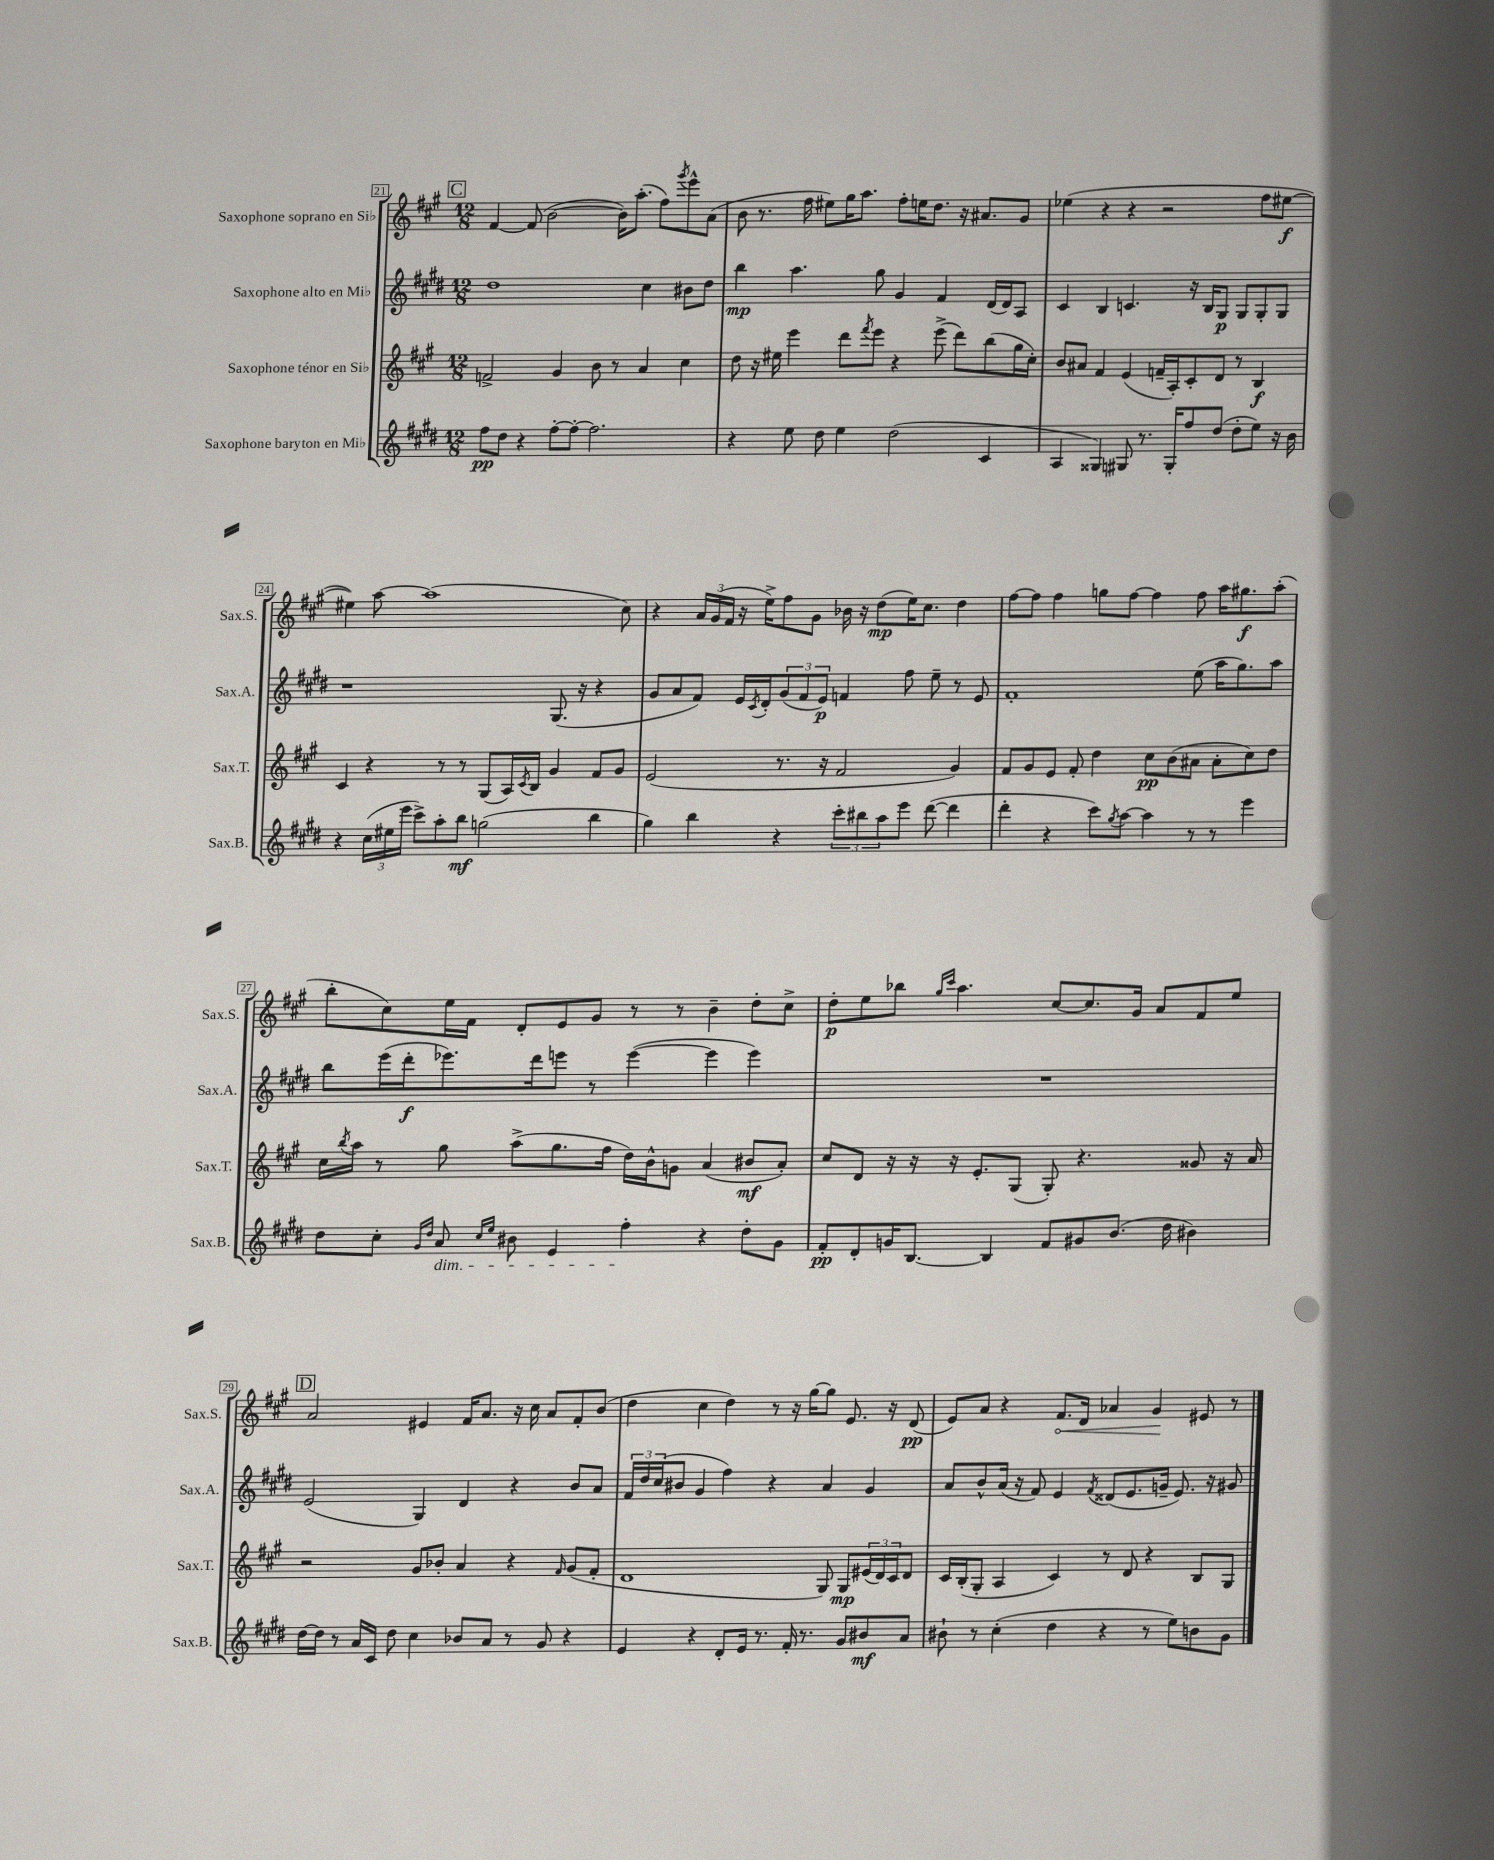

**kern	**dynam	**kern	**dynam	**kern	**dynam	**kern	**dynam
*part4	*part4	*part3	*part3	*part2	*part2	*part1	*part1
*staff4	*staff4	*staff3	*staff3	*staff2	*staff2	*staff1	*staff1
*I"Saxophone baryton en Mi♭	*	*I"Saxophone ténor en Si♭	*	*I"Saxophone alto en Mi♭	*	*I"Saxophone soprano en Si♭	*
*I'Sax.B.	*	*I'Sax.T.	*	*I'Sax.A.	*	*I'Sax.S.	*
*clefG2	*	*clefG2	*	*clefG2	*	*clefG2	*
*k[f#c#g#d#]	*	*k[f#c#g#]	*	*k[f#c#g#d#]	*	*k[f#c#g#]	*
*M12/8	*	*M12/8	*	*M12/8	*	*M12/8	*
!!LO:REH:place=s1:t=C
=21	=21	=21	=21	=21	=21	=21	=21
8ff#\L	pp	2fn^/	.	1dd#	.	[4f#/	.
8dd#\J	.	.	.	.	.	.	.
4r	.	.	.	.	.	(8f#/]	.
.	.	.	.	.	.	[2b\	.
[8ff#'\L	.	4g#/	.	.	.	.	.
8ff#'\J_	.	.	.	.	.	.	.
2.ff#\]	.	8b\	.	.	.	.	.
.	.	8r	.	.	.	16b\KL])	.
.	.	.	.	.	.	(8.aa'\J	.
.	.	4a/	.	4cc#\	.	.	.
.	.	.	.	.	.	8ff#\L)	.
.	.	.	.	.	.	8qggg#/	.
.	.	4cc#\	.	8b#X\L	.	8eee^^\	.
.	.	.	.	8dd#\J	.	(8a\J	.
=22	=22	=22	=22	=22	=22	=22	=22
4r	.	8dd\	.	4bb\	mp	8b\	.
.	.	16r	.	.	.	8.r	.
.	.	16ee#X\	.	.	.	.	.
8ee\	.	4eee\	.	4.aa\	.	.	.
.	.	.	.	.	.	16ff#\	.
8dd#\	.	.	.	.	.	8ee#X\L)	.
4ee\	.	8ddd\L	.	.	.	16gg#\K	.
.	.	.	.	.	.	8.aa\J	.
.	.	8qfff#/	.	.	.	.	.
.	.	8eee\J	.	8gg#\	.	.	.
(2dd#\	.	4r	.	4g#/	.	8ff#'\L	.
.	.	.	.	.	.	16een\K	.
.	.	.	.	.	.	8.dd\J	.
.	.	(8eee^\	.	4f#/	.	.	.
.	.	8ddd\L)	.	.	.	16r	.
.	.	.	.	.	.	8.a#X/L	.
4c#/	.	(8bb\	.	(16d#/LL	.	.	.
.	.	.	.	16d#/J)	.	.	.
.	.	16gg#\L	.	8A/J	.	8g#/J	.
.	.	16cc#'\JJ)	.	.	.	.	.
=23	=23	=23	=23	=23	=23	=23	=23
4A/	.	8b/L	.	4c#/	.	(4ee-X\	.
.	.	8a#X/J	.	.	.	.	.
4G##X/)	.	4f#/	.	4B/	.	4r	.
8G#X/	.	(4e/	.	4.cn/	.	4r	.
8.r	.	.	.	.	.	.	.
.	.	16fn~/LL	.	.	.	2r	.
16G#'/KL	.	16A'/J)	.	.	.	.	.
8ff#/	.	8c#'/	.	16r	.	.	.
.	.	.	.	16B/KL	.	.	.
(8dd#/J	.	8d/J	.	8G#/J	p	.	.
8dd#'\L	.	8r	.	8G#/L	.	.	.
8ee\J)	.	4B/	f	8G#'/	.	8ff#\L	.
16r	.	.	.	8G#/J	.	[8ee#X\J	f
16b\	.	.	.	.	.	.	.
!!LO:LB:g=z
=24	=24	=24	=24	=24	=24	=24	=24
4r	.	4c#/	.	1r	.	4ee#X\])	.
(24cc#\LL	.	4r	.	.	.	[8aa\	.
24ee#X\	.	.	.	.	.	.	.
24eee\JJ	.	.	.	.	.	.	.
8ccc#^\L)	.	.	.	.	.	(1aa]	.
8aa'\	.	8r	.	.	.	.	.
8bb\J	mf	8r	.	.	.	.	.
(2ggn\	.	(8G#/L	.	.	.	.	.
.	.	16A/L)	.	.	.	.	.
.	.	8qc#/	.	.	.	.	.
.	.	16B/JJ	.	.	.	.	.
.	.	4g#/	.	(8.G#/	.	.	.
.	.	.	.	16r	.	.	.
4bb\	.	8f#/L	.	4r	.	.	.
.	.	8g#/J	.	.	.	8cc#\)	.
=25	=25	=25	=25	=25	=25	=25	=25
4gg#\)	.	(2e/	.	8g#/L	.	4r	.
.	.	.	.	8a/	.	.	.
4bb\	.	.	.	8f#/J)	.	24a/LL	.
.	.	.	.	.	.	(24g#/	.
.	.	.	.	.	.	24f#/JJ	.
.	.	.	.	16e/LL	.	16r	.
.	.	.	.	8qc#/	.	.	.
.	.	.	.	16d#'/J	.	16ee^\KL)	.
4r	.	8.r	.	(12g#/	.	8ff#\	.
.	.	.	.	12f#/	.	.	.
.	.	.	.	.	.	8g#\J	.
.	.	.	.	12e/J)	p	.	.
.	.	16r	.	.	.	.	.
12ccc#'\L	.	2f#/	.	4fn/	.	16b-X\	.
.	.	.	.	.	.	16r	.
12bb#X\	.	.	.	.	.	.	.
.	.	.	.	.	.	(8dd\L	mp
12aa\	.	.	.	.	.	.	.
8eee\J	.	.	.	8ff#\	.	16ee\K)	.
.	.	.	.	.	.	8.cc#\J	.
([8ddd#\	.	.	.	8ee~\	.	.	.
4ddd#\]	.	4g#/)	.	8r	.	4dd\	.
.	.	.	.	8e/	.	.	.
=26	=26	=26	=26	=26	=26	=26	=26
4ddd#'\	.	8f#/L	.	1f#'	.	[8ff#\L	.
.	.	8g#/	.	.	.	8ff#\J]	.
4r	.	8e/J	.	.	.	4ff#\	.
.	.	8f#'/	.	.	.	.	.
8ccc#\L)	.	4dd\	.	.	.	8ggn\L	.
8qgg#/	.	.	.	.	.	.	.
[8aa\J	.	.	.	.	.	[8ff#\J	.
4aa\]	.	8cc#\L	pp	.	.	4ff#\]	.
.	.	(8b\	.	.	.	.	.
8r	.	8a#X\J	.	(8ee\	.	8ff#\	.
8r	.	8a#'\L	.	16aa\KL	.	16aa\KL	.
.	.	.	.	8.gg#\)	.	8.gg#X\	f
4eee\	.	8cc#\)	.	.	.	.	.
.	.	8dd\J	.	8aa\J	.	(8aa'\J	.
!!LO:LB:g=z
=27	=27	=27	=27	=27	=27	=27	=27
8dd#\L	.	16cc#\LL	.	8bb\L	.	8bb'\L	.
.	.	8qbb/	.	.	.	.	.
.	.	16aa\JJ	.	.	.	.	.
8cc#'\J	.	8r	.	(16eee\L	.	8cc#\)	.
.	.	.	.	16ddd#'\J	f	.	.
16qqg#/LL	.	.	.	.	.	.	.
16qqdd#/JJ	.	.	.	.	.	.	.
!LO:TX:b:i:t=dim.	!	!	!	!	!	!	!
8a/	.	8gg#\	.	8.eee-X\)	.	16ee\L	.
.	.	.	.	.	.	16f#\JJ	.
16qqcc#/LL	.	.	.	.	.	.	.
16qqee/JJ	.	.	.	.	.	.	.
8b#X\	.	(8aa^\L	.	.	.	8d'/L	.
.	.	.	.	16ddd#\k	.	.	.
4e/	.	8.gg#\	.	8eeen\J	.	8e/	.
.	.	.	.	8r	.	8g#/J	.
.	.	16ff#\Jk	.	.	.	.	.
4ff#'\	.	16dd\LL)	.	([4eee\	.	8r	.
.	.	16b^^\J	.	.	.	.	.
.	.	8gn\J	.	.	.	8r	.
4r	.	(4a/	.	4eee\]	.	4b~\	.
8dd#'\L	.	8b#X/L	mf	4eee\)	.	8dd'\L	.
8g#\J	.	8a'/J)	.	.	.	8cc#^\J	.
=28	=28	=28	=28	=28	=28	=28	=28
8f#'/L	pp	8cc#/L	.	1.r	.	8dd'\L	p
8d#'/	.	8d/J	.	.	.	8ee\	.
16gn/K	.	16r	.	.	.	8bb-X\J	.
[8.B/J	.	16r	.	.	.	.	.
.	.	.	.	.	.	16qqgg#/LL	.
.	.	.	.	.	.	16qqccc#/JJ	.
.	.	16r	.	.	.	4.aa\	.
.	.	8.e'/L	.	.	.	.	.
4B/]	.	.	.	.	.	.	.
.	.	(8G#/J	.	.	.	.	.
8f#/L	.	8G#'/)	.	.	.	[8cc#/L	.
8g#X/	.	4.r	.	.	.	8.cc#/]	.
(8.b/J	.	.	.	.	.	.	.
.	.	.	.	.	.	16g#/Jk	.
.	.	.	.	.	.	8a/L	.
16dd#\	.	.	.	.	.	.	.
4b#X\)	.	8g##X/	.	.	.	8f#/	.
.	.	16r	.	.	.	8ee/J	.
.	.	16a/	.	.	.	.	.
!!LO:LB:g=z
!!LO:REH:place=s1:t=D
=29	=29	=29	=29	=29	=29	=29	=29
[16dd#\LL	.	2r	.	(2e/	.	2a/	.
16dd#\JJ]	.	.	.	.	.	.	.
8r	.	.	.	.	.	.	.
16a/LL	.	.	.	.	.	.	.
16c#/JJ	.	.	.	.	.	.	.
8dd#\	.	.	.	.	.	.	.
4cc#\	.	8g#/L	.	4G#/)	.	4e#X/	.
.	.	8b-X'/J	.	.	.	.	.
8b-X/L	.	4a/	.	4d#/	.	16f#/KL	.
.	.	.	.	.	.	8.a/J	.
8a/J	.	.	.	.	.	.	.
8r	.	4r	.	4r	.	16r	.
.	.	.	.	.	.	16cc#\	.
8g#/	.	.	.	.	.	8a/L	.
.	.	16qqf#/	.	.	.	.	.
4r	.	(8g#/L	.	8b/L	.	8f#'/	.
.	.	8f#'/J	.	8a/J	.	(8b/J	.
=30	=30	=30	=30	=30	=30	=30	=30
4e/	.	1d	.	24f#/LL	.	4dd\	.
.	.	.	.	24dd#/	.	.	.
.	.	.	.	(24cc#/J	.	.	.
.	.	.	.	8b#X/J	.	.	.
4r	.	.	.	4g#/	.	4cc#\	.
8d#'/L	.	.	.	4ff#\)	.	4dd\)	.
16e/Jk	.	.	.	.	.	.	.
8.r	.	.	.	.	.	.	.
.	.	.	.	4r	.	8r	.
16f#'/	.	.	.	.	.	16r	.
8.r	.	.	.	.	.	[16gg#\KL	.
.	.	8G#/)	.	4a/	.	8gg#\J]	.
8g#/L	.	8G#/L	mp	.	.	8.e/	.
8b#X/	mf	(24e#X/L	.	4g#/	.	.	.
.	.	24d/)	.	.	.	.	.
.	.	.	.	.	.	16r	.
.	.	24c#/J	.	.	.	.	.
8a/J	.	8d/J	.	.	.	(8d/	pp
=31	=31	=31	=31	=31	=31	=31	=31
8b#X`\	.	16c#/LL	.	8a/L	.	8e/L)	.
.	.	(16B'/J	.	.	.	.	.
8r	.	8G#'/J	.	8b^^/	.	8a/J	.
(4cc#'\	.	4A/	.	(16a/Jk	.	4r	.
.	.	.	.	16r	.	.	.
.	.	.	.	8f#/)	.	.	.
!	!	!	!	!	!	!	!LO:HP:b
4dd#\	.	4c#/)	.	4e/	.	8.f#/L	<
.	.	.	.	.	.	16d/Jk	.
.	.	.	.	8qf#/	.	.	.
4r	.	8r	.	(8d##X/L	.	4a-X/	.
.	.	8d/	.	8.e/	.	.	.
8r	.	4r	.	.	.	4g#/	.
.	.	.	.	16gn~/Jk	.	.	.
8ee\L)	.	.	.	8.e/)	.	.	.
8bn\	.	8B/L	.	.	.	8e#X/	[
.	.	.	.	16r	.	.	.
8g#\J	.	8G#/J	.	8g#X/	.	8r	.
==	==	==	==	==	==	==	==
*-	*-	*-	*-	*-	*-	*-	*-
